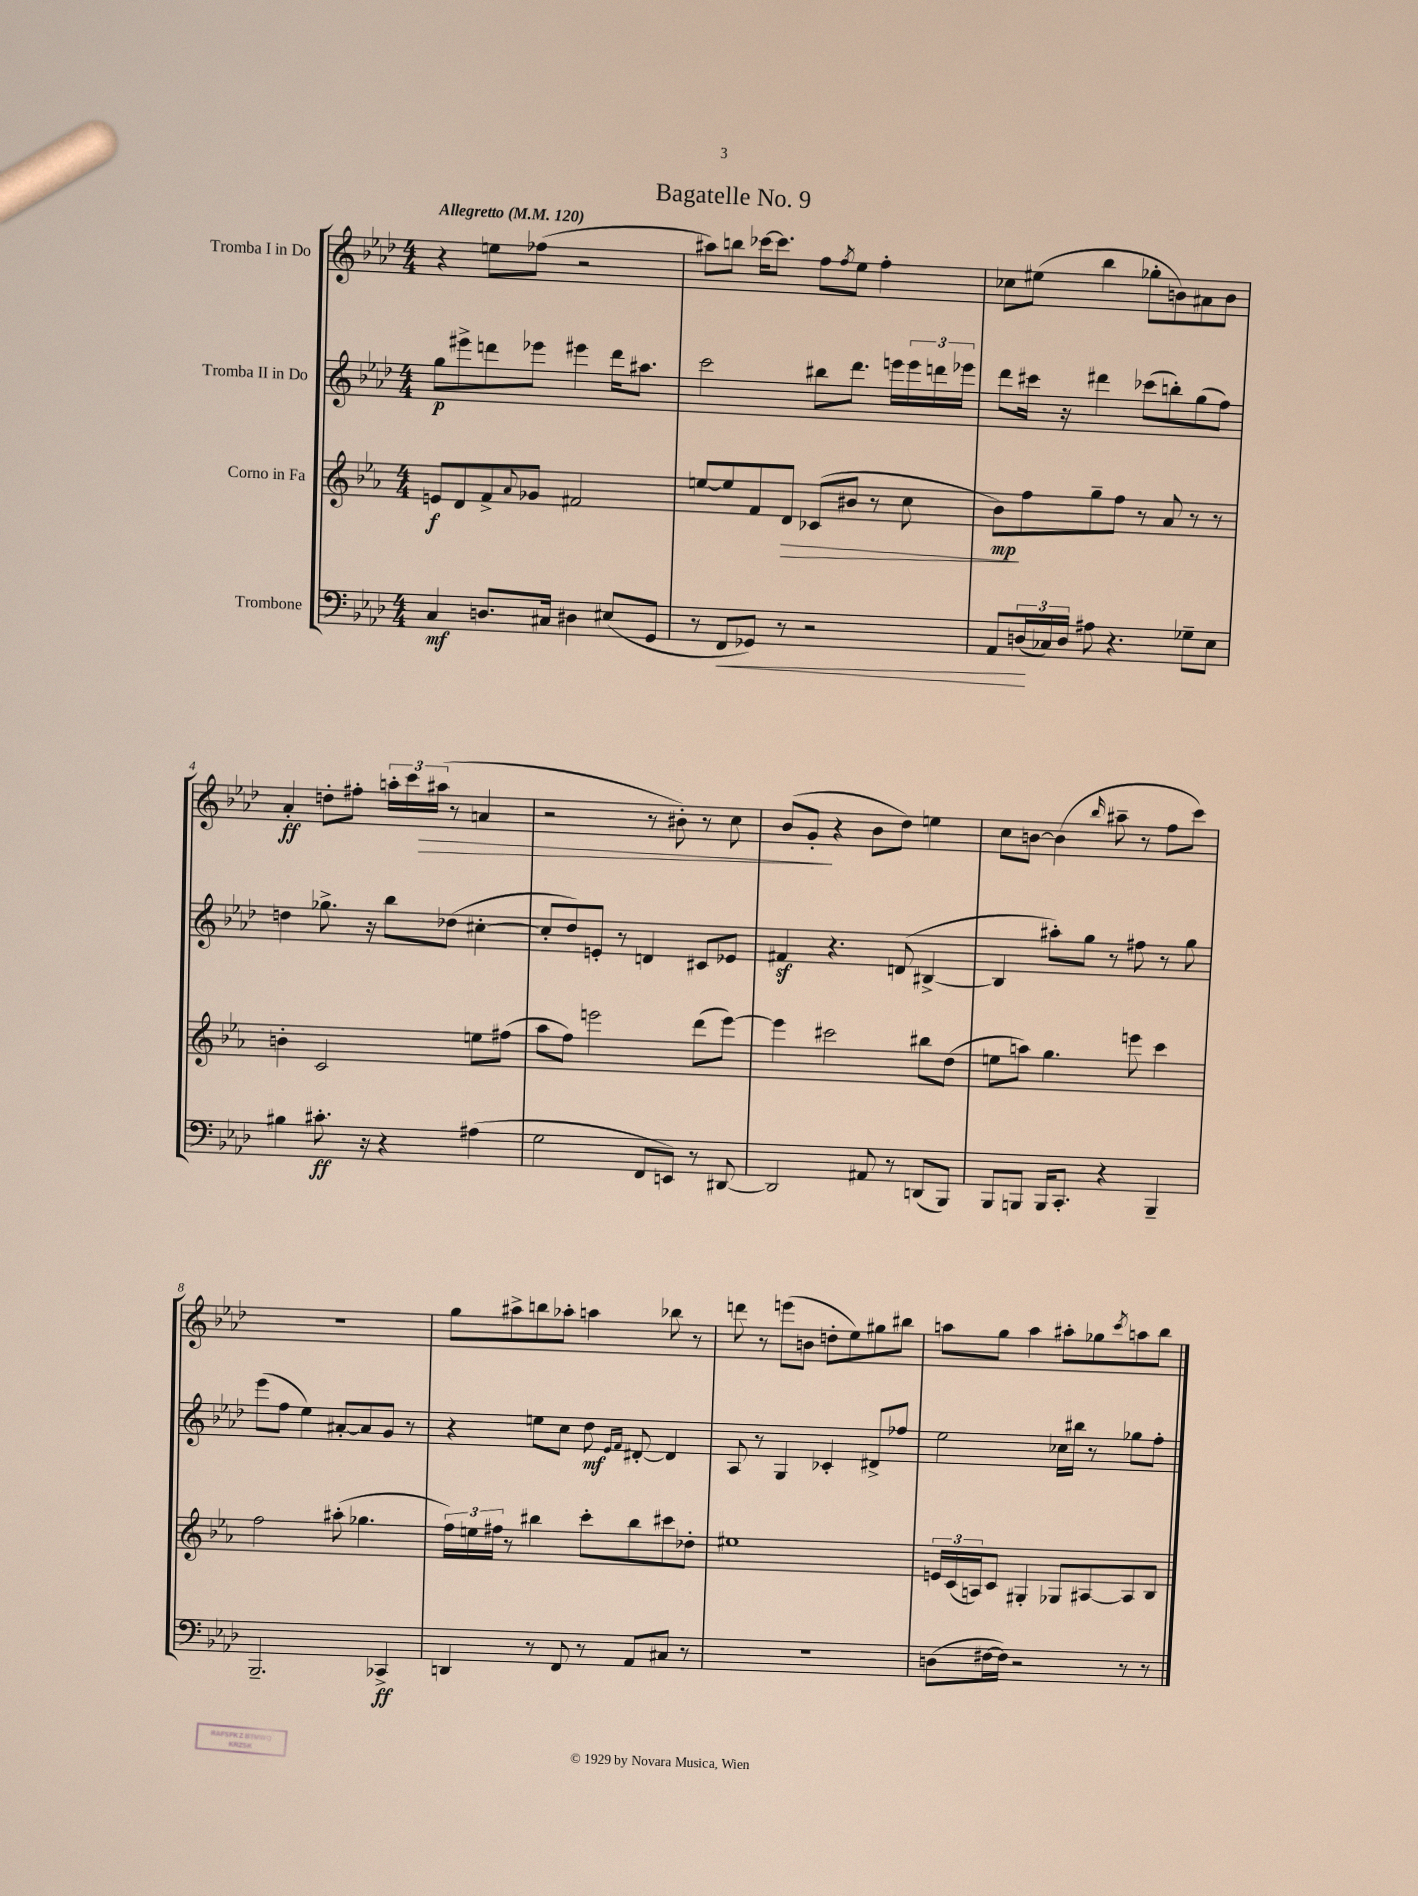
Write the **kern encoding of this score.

**kern	**dynam	**kern	**dynam	**kern	**dynam	**kern	**dynam
*part4	*part4	*part3	*part3	*part2	*part2	*part1	*part1
*staff4	*staff4	*staff3	*staff3	*staff2	*staff2	*staff1	*staff1
*I"Trombone	*	*I"Corno in Fa	*	*I"Tromba II in Do	*	*I"Tromba I in Do	*
*clefF4	*	*clefG2	*	*clefG2	*	*clefG2	*
*k[b-e-a-d-]	*	*k[b-e-a-]	*	*k[b-e-a-d-]	*	*k[b-e-a-d-]	*
*M4/4	*	*M4/4	*	*M4/4	*	*M4/4	*
*MM120	*	*MM120	*	*MM120	*	*MM120	*
=1	=1	=1	=1	=1	=1	=1	=1
!	!	!	!	!	!	!LO:TX:a:B:t=Allegretto	!
4C/	mf	8en/L	f	8gg\L	p	4r	.
.	.	8d/	.	8eee#X^\	.	.	.
8.Dn/L	.	8f^/	.	8dddn\	.	8een\L	.
.	.	8qqa-/	.	.	.	.	.
.	.	8g-X/J	.	8eee-X\J	.	(8ff-X\J	.
16C#X/Jk	.	.	.	.	.	.	.
4D#X\	.	2f#X/	.	4eee#X\	.	2r	.
(8E#X/L	.	.	.	16ddd\KL	.	.	.
.	.	.	.	8.aa#X\J	.	.	.
8GG/J	.	.	.	.	.	.	.
=2	=2	=2	=2	=2	=2	=2	=2
8r	.	[8een/L	.	2ccc\	.	8aa#X\L)	.
!	!LO:HP:b	!	!	!	!	!	!
8FF/L	<	8ee/]	.	.	.	8bbn\J	.
8GG-X/J)	.	8f/	.	.	.	[16ccc-X\KL	.
.	.	.	.	.	.	8.ccc-\J]	.
!	!	!	!LO:HP:b	!	!	!	!
8r	.	8d/J	>	.	.	.	.
2r	.	(8c-X/L	.	8bb#X\L	.	8ff\L	.
.	.	.	.	.	.	8qff/	.
.	.	8b#X/J	.	8.ddd-\J	.	8ee-\J	.
.	.	8r	.	.	.	4ff'\	.
.	.	.	.	16eeen\LL	.	.	.
.	.	8cc\	.	24eee\	.	.	.
.	.	.	.	24dddn\	.	.	.
.	.	.	.	24eee-X\JJ	.	.	.
=3	=3	=3	=3	=3	=3	=3	=3
8AA-/L	.	8b-\L)	mp	8ddd-\L	.	8cc-X\L	.
(24Dn/L	.	8ff\	]	16ccc#X\Jk	.	(8ee#X\J	.
24C-X/)	[	.	.	.	.	.	.
.	.	.	.	16r	.	.	.
24D/JJ	.	.	.	.	.	.	.
8A#X\	.	8gg~\	.	4ddd#X\	.	4bb-\	.
4.r	.	8ff\J	.	.	.	.	.
.	.	8r	.	(8ccc-X\L	.	8gg-X'\L	.
.	.	8a-/	.	8bbn'\)	.	8bn\)	.
8G-X~\L	.	8r	.	(8gg\	.	8a#X\	.
8E-\J	.	8r	.	8ff\J)	.	8b\J	.
!!LO:LB:g=z
=4	=4	=4	=4	=4	=4	=4	=4
4B#X\	.	4bn'\	.	4ddn\	.	4a-'/	ff
8.c#X'\	ff	2c/	.	8.gg-X^\	.	8ddn'\L	.
.	.	.	.	.	.	8ff#X'\J	.
16r	.	.	.	16r	.	.	.
4r	.	.	.	8bb-\L	.	24aan'\LL	.
.	.	.	.	.	.	24ccc\	.
!	!	!	!	!	!	!	!LO:HP:b
.	.	.	.	.	.	(24aa#X\JJ	>
.	.	.	.	(8dd-X\J	.	8r	.
(4A#X\	.	8een\L	.	[4cc#X'\	.	4an/	.
.	.	(8ff#X\J	.	.	.	.	.
=5	=5	=5	=5	=5	=5	=5	=5
2G\	.	8aa-\L	.	8cc#'/L]	.	2r	.
.	.	8ff\J)	.	8dd-/)	.	.	.
.	.	2eeen\	.	8en'/J	.	.	.
.	.	.	.	8r	.	.	.
8FF/L	.	.	.	4dn/	.	8r	.
8EEn/J)	.	.	.	.	.	8b#X'\)	.
8r	.	(8ddd\L	.	8c#X/L	.	8r	.
[8DD#X/	.	[8eee\J)	.	8e-X/J	.	8cc\	.
=6	=6	=6	=6	=6	=6	=6	=6
2DD#/]	.	4eee\]	.	4f#Xz/	.	(8b-/L	.
.	.	.	.	.	.	8g'/J	.
.	.	2ccc#X\	.	4.r	.	4r	]
8AA#X/	.	.	.	.	.	8b-\L	.
8r	.	.	.	(8dn/	.	8dd-\J)	.
(8DDn/L	.	8bb#X\L	.	[4B#X^/	.	4een\	.
8BBB-/J)	.	(8dd\J	.	.	.	.	.
=7	=7	=7	=7	=7	=7	=7	=7
8BBB-/L	.	8een\L	.	4B#/]	.	8cc\L	.
8BBBn/J	.	8aan\J)	.	.	.	[8bn\J	.
16BBB/KL	.	4.gg\	.	8aa#X'\L)	.	(4b\]	.
8.CC'/J	.	.	.	.	.	.	.
.	.	.	.	8gg\J	.	.	.
.	.	.	.	.	.	16qqbb-/	.
4r	.	.	.	8r	.	8aa#X~\	.
.	.	8eeen\	.	8ff#X\	.	8r	.
4BBB~/	.	4ccc\	.	8r	.	8ff\L	.
.	.	.	.	8gg\	.	8ccc\J)	.
!!LO:LB:g=z
=8	=8	=8	=8	=8	=8	=8	=8
2.BBB-~/	.	2ff\	.	(8eee-\L	.	1r	.
.	.	.	.	8ff\J	.	.	.
.	.	.	.	4ee-\)	.	.	.
.	.	(8aa#X'\	.	[8a#X'/L	.	.	.
.	.	4.gg-X\	.	8a#/]	.	.	.
4CC-X^/	ff	.	.	8g/J	.	.	.
.	.	.	.	8r	.	.	.
=9	=9	=9	=9	=9	=9	=9	=9
4DDn/	.	24ff\LL)	.	4r	.	8gg\L	.
.	.	24een\	.	.	.	.	.
.	.	24ff#X\JJ	.	.	.	.	.
.	.	8r	.	.	.	8aa#X^\	.
8r	.	4bb#X\	.	8een\L	.	8bbn\	.
8FF/	.	.	.	8cc\J	.	8aa-X'\J	.
8r	.	8ccc'\L	.	8dd-\	mf	4aan\	.
.	.	.	.	16qqe-/LL	.	.	.
.	.	.	.	16qqf/JJ	.	.	.
8AA-/L	.	8bb#\	.	[8d#X'/	.	.	.
8C#X/J	.	8ccc#X\	.	4d#/]	.	8bb-X\	.
8r	.	8dd-X'\J	.	.	.	8r	.
=10	=10	=10	=10	=10	=10	=10	=10
1r	.	1ee#X	.	8A-/	.	8dddn\	.
.	.	.	.	8r	.	8r	.
.	.	.	.	4G/	.	(8eeen\L	.
.	.	.	.	.	.	8bn\J	.
.	.	.	.	4c-X'/	.	8ddn'\L	.
.	.	.	.	.	.	8ee-\)	.
.	.	.	.	8d#X^/L	.	8gg#X\	.
.	.	.	.	8ff-X/J	.	8bb#X\J	.
=11	=11	=11	=11	=11	=11	=11	=11
(8Dn\L	.	24en/LL	.	2ee-\	.	8aan\L	.
.	.	(24c/	.	.	.	.	.
.	.	24An/J)	.	.	.	.	.
[16F#X\L	.	8c/J	.	.	.	8gg\J	.
16F#\JJ])	.	.	.	.	.	.	.
2r	.	4G#X'/	.	.	.	4aa\	.
.	.	8G-X/L	.	16cc-X\LL	.	8aa#X'\L	.
.	.	.	.	16bb#X\JJ	.	.	.
.	.	[8A#X/	.	8r	.	8gg-X\	.
.	.	.	.	.	.	8qccc/	.
8r	.	8A#/]	.	8gg-X\L	.	8aan\	.
8r	.	8B-/J	.	8ff'\J	.	8bb-\J	.
==	==	==	==	==	==	==	==
*-	*-	*-	*-	*-	*-	*-	*-
